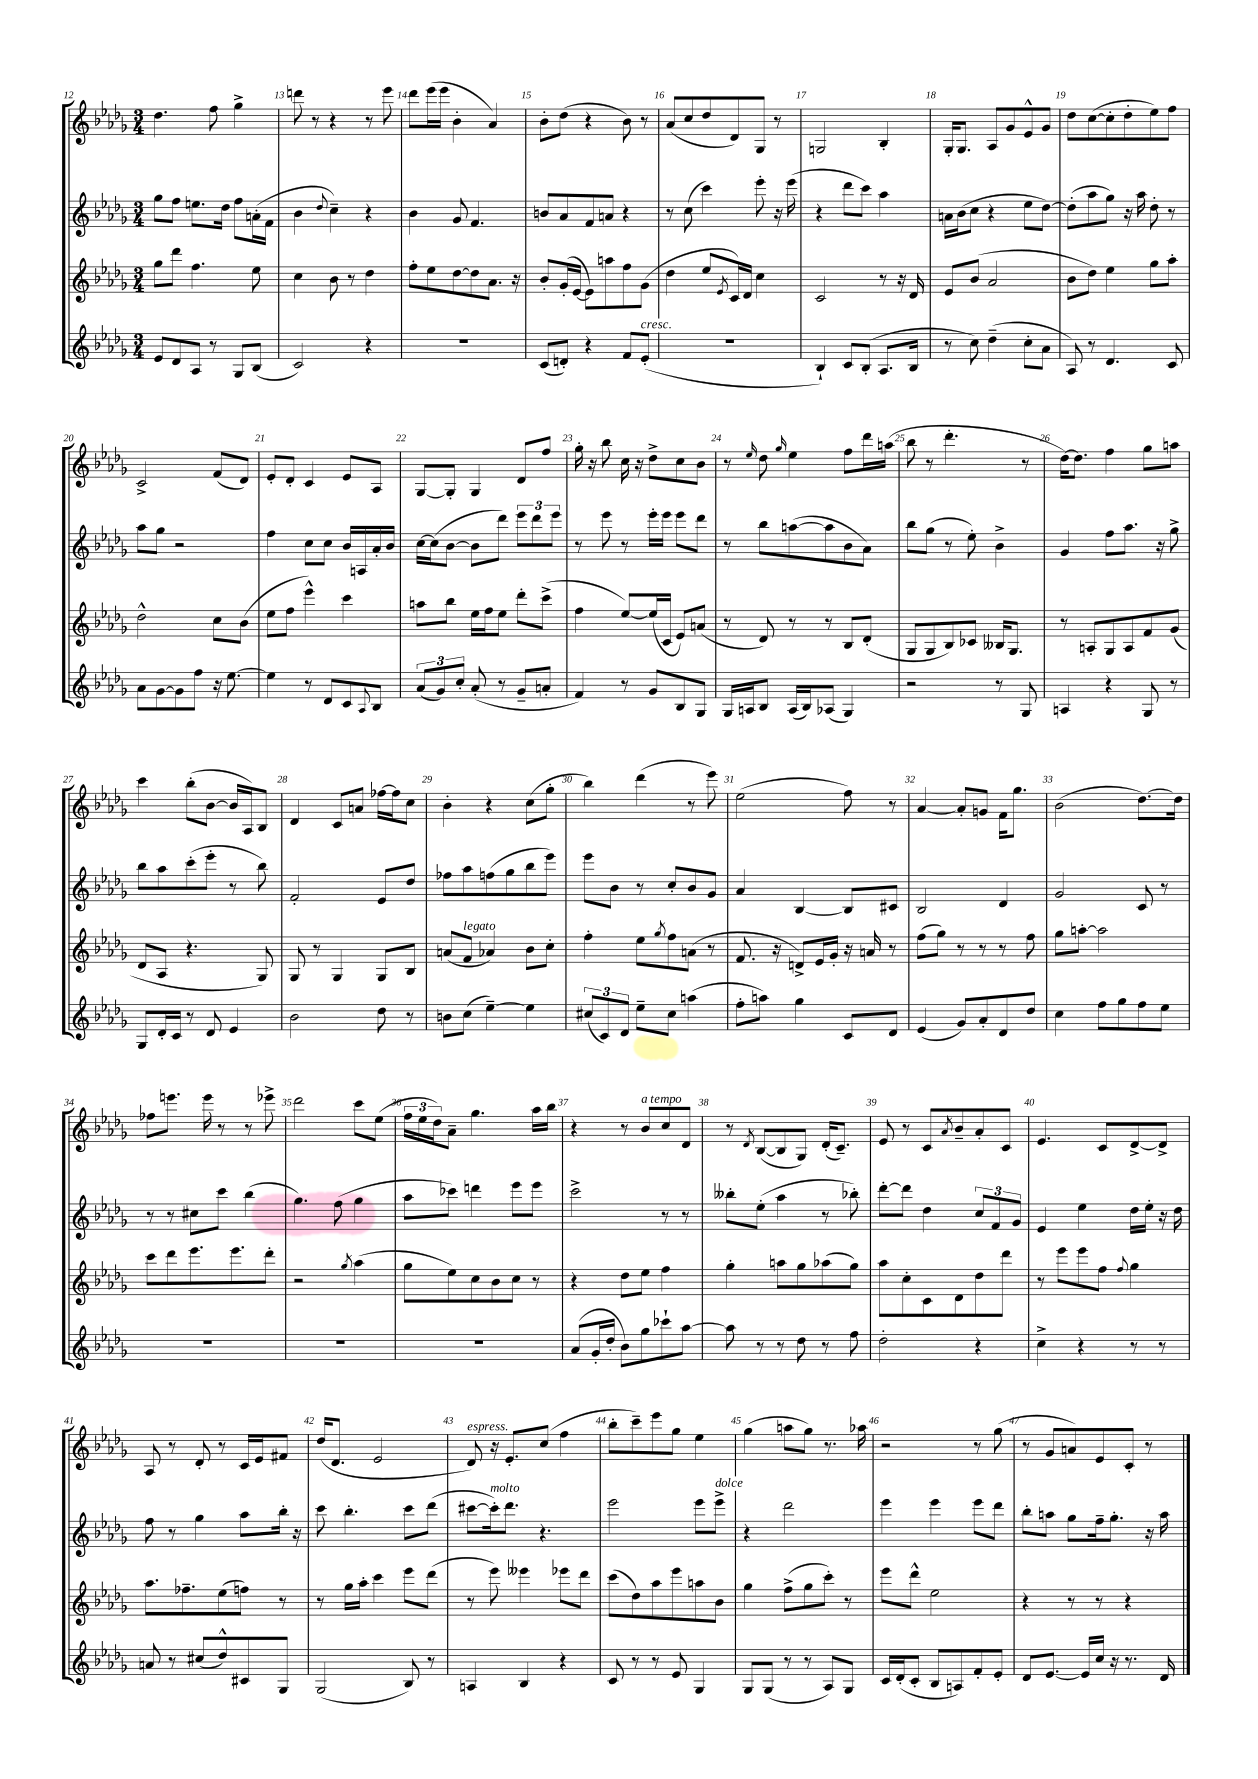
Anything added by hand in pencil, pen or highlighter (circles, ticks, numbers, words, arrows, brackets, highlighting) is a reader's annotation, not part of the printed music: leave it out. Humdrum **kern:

**kern	**kern	**kern	**kern
*part4	*part3	*part2	*part1
*staff4	*staff3	*staff2	*staff1
*clefG2	*clefG2	*clefG2	*clefG2
*k[b-e-a-d-g-]	*k[b-e-a-d-g-]	*k[b-e-a-d-g-]	*k[b-e-a-d-g-]
*M3/4	*M3/4	*M3/4	*M3/4
=12	=12	=12	=12
8e-/L	8gg-\L	8gg-\L	4.dd-\
8d-/	8ddd-\J	8ff\J	.
8A-/J	4.ff\	8.een\L	.
8r	.	.	8ff\
.	.	16dd-\Jk	.
8G-/L	.	8ff\L	4gg-^\
(8B-/J	8ee-\	(16an'\L	.
.	.	16f\JJ	.
=13	=13	=13	=13
2c/)	4cc\	4b-\	8dddn\
.	.	.	8r
.	.	8qqdd-/	.
.	8b-\	4cc~\)	4r
.	8r	.	.
4r	4dd-\	4r	8r
.	.	.	8eee-\
=14	=14	=14	=14
2.r	8ff'\L	4b-\	8ddd-\L
.	8ee-\	.	(16eee-\L
.	.	.	16eee-\JJ
.	[8dd-\	8g-/	4b-'\
.	8dd-\]	4.f/	.
.	8.a-\J	.	4a-/)
.	16r	.	.
=15	=15	=15	=15
(8c/L	8b-'/L	8bn/L	8b-'\L
8dn'/J)	(16g-'/L	8a-/	(8dd-\J
.	[16e-/JJ	.	.
4r	8e-\L])	8f/	4r
.	8aan\	8an/J	.
8f/L	8ff\	4r	8b-\)
!LO:TX:a:i:t=cresc.	!	!	!
(8e-'/J	(8g-\J	.	8r
=16	=16	=16	=16
2.r	4dd-\	8r	(8a-/L
.	.	(8cc\	8cc/
.	8ee-/L	4ccc\)	8dd-/
.	8qe-/	.	.
.	16c/L)	.	8d-/)
.	16d-/JJ	.	.
.	4cc\	8eee-'\	8G-/J
.	.	16r	8r
.	.	(16eee-\	.
=17	=17	=17	=17
4B-`/)	2c/	4r	2Gn/
8c/L	.	8ddd-\L	.
(8B-'/J	.	8ccc\J)	.
8.A-/L	8r	4aa-\	4B-'/
.	16r	.	.
16B-/Jk	16d-/	.	.
=18	=18	=18	=18
8r	8e-/L	16an\LL	16G-'/KL
.	.	(16b-\J	8.G-/J
8cc\)	(8b-/J	8cc\J	.
(4dd-~\	2a-/	4r	8A-/L
.	.	.	8g-/
8cc'\L	.	8ee-\L	8e-^^/
8a-\J	.	[8dd-\J)	8g-/J
=19	=19	=19	=19
8A-/)	8b-\L	(8dd-'\L]	8dd-\L
8r	8dd-\J)	8aa-\	([8cc\
4.d-/	4ee-\	8gg-\J)	8cc'\]
.	.	16r	8dd-'\
.	.	16aa-\	.
.	8gg-\L	8dd-'\	8ee-\)
8c/	8aa-'\J	8r	8ff\J
!!LO:LB:g=z
=20	=20	=20	=20
8a-\L	2dd-^^\	8aa-\L	2c^/
[8g-\	.	8gg-\J	.
8g-\]	.	2r	.
8ff\J	.	.	.
16r	8cc\L	.	(8f/L
[8.ee-\	.	.	.
.	(8b-\J	.	8d-/J)
=21	=21	=21	=21
4ee-\]	8ee-\L	4ff\	8e-'/L
.	8ff\J	.	8d-'/J
8r	4eee-^^\)	8cc\L	4c/
8d-/L	.	8cc\J	.
8c/	4ccc\	16b-/LL	8e-/L
.	.	16An/	.
8qqA-/	.	.	.
8B-/J	.	16a-'/	8A-/J
.	.	16b-/JJ	.
=22	=22	=22	=22
(12a-/L	8aan\L	[16cc\LL	[8G-/L
.	.	(16cc\J]	.
12g-/)	.	.	.
.	8bb-\J	[8b-\J	8G-'/J]
12cc'/J	.	.	.
(8a-'/	16ee-\LL	8b-\L]	4G-/
.	16ff\J	.	.
8r	8ee-\J	8ddd-\J)	.
8g-~/L	8ddd-'\L	12eee-\L	8d-/L
.	.	12ddd-\	.
8an'/J	(8ccc^\J	.	8ff/J
.	.	12eee-\J	.
=23	=23	=23	=23
4f/)	4ff\	8r	16gg-'\
.	.	.	16r
.	.	8eee-\	8bb-\
8r	[8ee-/L)	8r	16cc\
.	.	.	16r
8g-/L	(16ee-/L]	16eee-'\LL	8dd-^\L
.	16c/JJ	16eee-\JJ	.
8B-/	8e-/L)	8eee-\L	8cc\
8G-/J	(8an/J	8ddd-\J	8b-\J
=24	=24	=24	=24
16G-/LL	8r	8r	8r
16An/J	.	.	.
.	.	.	16qqee-/
8B-/J	8d-/)	8bb-\L	8dd-\
.	.	.	16qqgg-/
(16A/LL	8r	([8aan\	4ee-\
16B-/J)	.	.	.
(8A-X/J	8r	8aa\]	.
4G-/)	8B-/L	8b-\	8ff\L
.	(8d-'/J	8a-\J)	16ddd-\L
.	.	.	(16aan\JJ
=25	=25	=25	=25
2r	8G-/L	8bb-\L	8bb-\
.	8G-/	(8gg-\J	8r
.	8B-/)	8r	4.ddd-'\
.	8c-X/J	8ee-'\)	.
8r	16B--X/KL	4b-^\	.
.	8.G-/J	.	.
8G-/	.	.	8r
=26	=26	=26	=26
4An/	8r	4g-/	[16dd-\KL)
.	.	.	8.dd-\J]
.	8An'/L	.	.
4r	8G-/	8ff\L	4ff\
.	8A/	8.aa-\J	.
8G-/	8f/	.	8gg-\L
.	.	16r	.
8r	(8g-/J	8gg-^\	8aan\J
!!LO:LB:g=z
=27	=27	=27	=27
8G-/L	8d-/L	8bb-\L	4ccc\
16d-'/L	8A-/J	8aa-\	.
16c/JJ	.	.	.
8r	4.r	(8ccc'\	(8bb-'\L
8d-/	.	8eee-'\J	[8b-\J
4e-/	.	8r	16b-/LL]
.	.	.	16A-/J)
.	8G-/)	8bb-\)	8B-/J
=28	=28	=28	=28
2b-\	8G-/	2f'/	4d-/
.	8r	.	.
.	4G-/	.	8c/L
.	.	.	8an/J
8dd-\	8G-/L	8e-/L	[16ff-X\LL
.	.	.	16ff-\J]
8r	8B-/J	8dd-/J	8cc\J
=29	=29	=29	=29
8bn\L	(8an/L	8ff-X\L	4b-'\
!	!LO:TX:a:i:t=legato	!	!
(8cc\J	8f/J	8aa-\	.
[4ee-~\)	4a-X/)	(8ffn\	4r
.	.	8gg-\	.
4ee-\]	8b-\L	8bb-\	(8cc\L
.	8cc'\J	8eee-\J)	8gg-'\J
=30	=30	=30	=30
(12cc#X/L	4ff'\	8eee-\L	4bb-\)
12c/)	.	.	.
.	.	8b-\J	.
12d-/J	.	.	.
8ee-~\L	8ee-\L	8r	(4ddd-\
.	8qgg-/	.	.
8cc#\J	8ff\	8cc'/L	.
(4aan\	(8an\J	8b-/	8r
.	8r	8g-/J	8eee-\)
=31	=31	=31	=31
8ff'\L	8.f/	4a-/	(2ee-\
8aan\J)	.	.	.
.	16r	.	.
4gg-\	8dn^/L)	[4B-/	.
.	16e-/L	.	.
.	16g-'/JJ	.	.
8c/L	16r	8B-/L]	8ff\)
.	16an/	.	.
8d-/J	8r	8c#X/J	8r
=32	=32	=32	=32
(4e-/	(8ff\L	2B-/	[4a-/
.	8gg-\J)	.	.
8g-/L)	8r	.	8a-'/L]
8a-'/	8r	.	8gn/J
8d-/	8r	4d-/	16f\KL
.	.	.	8.gg-\J
8dd-/J	8ff\	.	.
=33	=33	=33	=33
4cc\	8gg-\L	2g-/	(2b-\
.	[8aan'\J	.	.
8ff\L	2aa\]	.	.
8gg-\	.	.	.
8ff\	.	8c/	[8.dd-\L)
8ee-\J	.	8r	.
.	.	.	16dd-\Jk]
!!LO:LB:g=z
=34	=34	=34	=34
2.r	8ccc\L	8r	8ff-X\L
.	8ddd-\	8r	8.eeen\J
.	8.eee-\	8cc#X\L	.
.	.	.	16eee\
.	.	8ccc\J	8r
.	8.eee-\	.	.
.	.	(4bb-\	8r
.	8ddd-'\J	.	8eee-X^\
=35	=35	=35	=35
2.r	2r	4.gg-\)	2ddd-\
.	.	(8ff\	.
.	8qgg-/	.	.
.	(4aa-\	4gg-\	8ccc\L
.	.	.	(8ee-\J
=36	=36	=36	=36
2.r	8gg-\L	8aa-\L	24ff\LL
.	.	.	24ee-\
.	.	.	24dd-\J)
.	8ee-\)	8ccc-X\J)	8a-~\J
.	8cc\	4dddn\	4.gg-\
.	8b-\	.	.
.	8cc\J	8eee-\L	.
.	8r	8eee-\J	16aa-\LL
.	.	.	16bb-\JJ
=37	=37	=37	=37
(8a-/L	4r	2ccc^\	4r
16g-'/L	.	.	.
16dd-'/JJ	.	.	.
8b-\L)	8dd-\L	.	8r
!	!	!	!LO:TX:a:i:t=a tempo
8gg-\	8ee-\J	.	8b-/L
8ccc-X`\	4ff\	8r	8cc/
[8aa-\J	.	8r	8d-/J
=38	=38	=38	=38
8aa-\]	4gg-'\	8bb--X'\L	8r
.	.	.	8qd-/
8r	.	(8ee-'\J	([8B-/L
8r	8aan\L	4aa-\	8B-/]
8dd-\	8gg-\	.	8G-/J)
8r	(8aa-X\	8r	(16d-'/KL
.	.	.	8.c~/J)
8ff\	8gg-\J)	8bb-X'\)	.
=39	=39	=39	=39
2dd-'\	8aa-\L	[8ddd-'\L	8e-/
.	8cc'\	8ddd-\J]	8r
.	8c\	4dd-\	8c/L
.	.	.	8qa-/
.	8d-\	.	8b-~/
4r	8dd-\	12cc/L	8a-'/
.	.	12f/	.
.	8ddd-\J	.	8c/J
.	.	12g-/J	.
=40	=40	=40	=40
4cc^\	8r	4e-/	4.e-/
.	8eee-\L	.	.
4r	8eee-\	4ee-\	.
.	8ff\J	.	8c/L
.	8qqff/	.	.
8r	4gg-\	16dd-\LL	[8d-^/
.	.	16ee-'\JJ	.
8r	.	16r	8d-^/J]
.	.	16dd-\	.
!!LO:LB:g=z
=41	=41	=41	=41
8an/	8.aa-\L	8ff\	8A-/
8r	.	8r	8r
.	8.ff-X~\	.	.
(8cc#X/L	.	4gg-\	8d-'/
8dd-^^/)	(8ee-\	.	8r
8c#X/	8ffn\J)	8aa-\L	16c/LL
.	.	.	16e-/J
8G-/J	8r	16bb-'\Jk	8f#X/J
.	.	16r	.
=42	=42	=42	=42
(2G-/	8r	8ccc\	(16dd-/KL
.	.	.	8.d-/J
.	16gg-\LL	4.bb-'\	.
.	16aa-'\JJ	.	.
.	4ccc\	.	2e-/
8B-/)	8eee-\L	8ccc\L	.
8r	(8ddd-\J	(8ddd-\J	.
=43	=43	=43	=43
!	!	!	!LO:TX:a:i:t=espress.
4An/	8r	[8ccc#X\L	8d-/)
!	!	!LO:TX:a:i:t=molto	!
.	8eee-\)	16ccc#'\k])	16r
.	.	8.ddd-\J	8.e-'/L
4B-/	4eee--X\	.	.
.	.	4.r	(8cc/J
4r	8eee-X\L	.	4ff\
.	8ddd-\J	.	.
=44	=44	=44	=44
8c/	(8ccc\L	2eee-\	8bb-'\L
8r	8dd-\)	.	8ccc~\)
8r	8aa-\	.	8eee-\
8e-/	8eee-\	.	8gg-\J
4G-/	8aan\	8eee-\L	4ee-\
!	!	!LO:TX:a:i:t=dolce	!
.	8b-\J	8eee-^\J	.
=45	=45	=45	=45
8G-/L	4gg-\	4r	(4gg-\
(8G-/J	.	.	.
8r	(8ff^\L	2ddd-\	8aan\L
8r	8gg-\	.	8gg-\J)
8A-/L)	8ccc'\J)	.	8.r
8G-/J	8r	.	.
.	.	.	16aa-X\
=46	=46	=46	=46
16c/LL	8eee-\L	4eee-\	2r
(16d-'/J	.	.	.
8c'/J	8ddd-^^\J	.	.
8B-/L	2ee-\	4eee-\	.
8An/)	.	.	.
8f'/	.	8eee-\L	8r
8e-'/J	.	8ddd-\J	(8gg-\
=47	=47	=47	=47
8d-/L	4r	8bb-'\L	8r
[8.e-/J	.	8aan\J	8g-/L
.	8r	8gg-\L	8an/)
16e-/LL]	.	.	.
16cc/JJ	8r	16ff~\k	8e-/
16r	.	8.gg-'\J	.
8.r	4r	.	8c'/J
.	.	16r	8r
16d-/	.	16aa\	.
==	==	==	==
*-	*-	*-	*-
